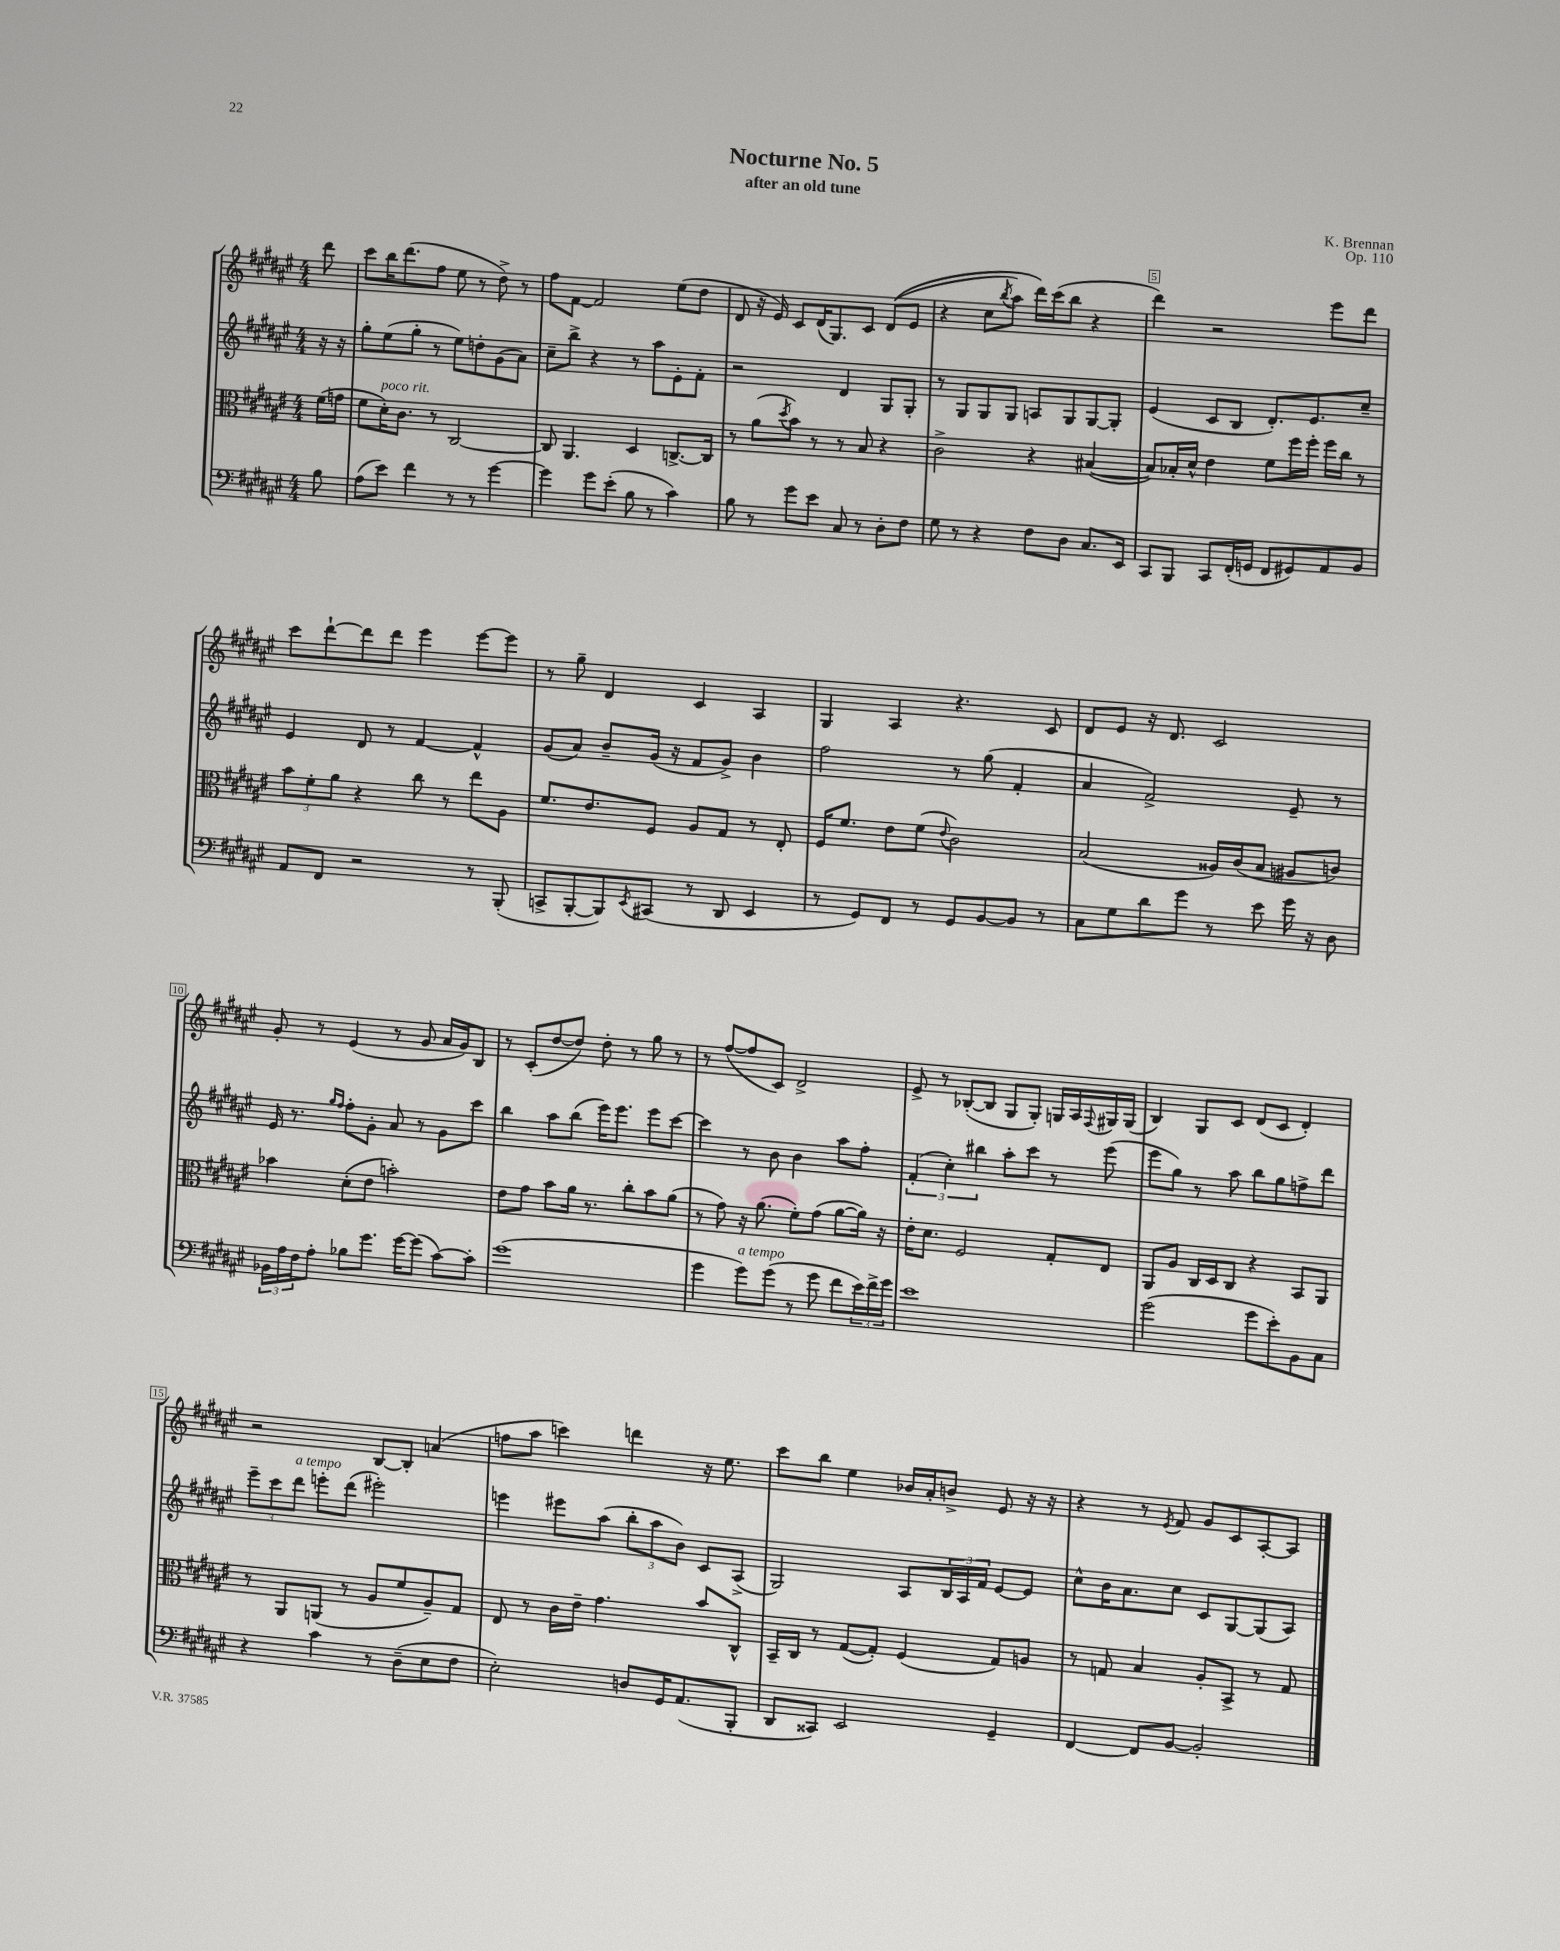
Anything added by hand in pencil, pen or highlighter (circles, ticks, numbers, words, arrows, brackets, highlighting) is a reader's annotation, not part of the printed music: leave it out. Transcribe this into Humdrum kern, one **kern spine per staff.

**kern	**kern	**kern	**kern
*staff4	*staff3	*staff2	*staff1
*clefF4	*clefC3	*clefG2	*clefG2
*k[f#c#g#d#a#e#]	*k[f#c#g#d#a#e#]	*k[f#c#g#d#a#e#]	*k[f#c#g#d#a#e#]
*M4/4	*M4/4	*M4/4	*M4/4
8B	(16f#	16r	8ddd#
.	16g	16r	.
=	=	=	=
(8A#	8f#	8gg#'	8ccc#
8e#)	16d#')	(8ee#	16bb
.	8.c#	.	(8.ddd#
4f#	.	8gg#'	.
.	8r	8r	8ff#
8r	[2C#	8ee#)	8ee#
8r	.	8dd'	8r
[4g#	.	(8g#	8dd#^)
.	.	8a#)	8r
=	=	=	=
4g#]	8C#]	8cc#~	8ff#
.	4.AA#	8bb^	[8f#
8g#	.	4r	2f#]
(8e#'	.	.	.
8B	4D#	8r	.
8r	.	8aa#	.
4c#)	[8.C^	8e#'	(8ee#
.	.	8f#'	8dd#
.	16C]	.	.
=	=	=	=
8B	8r	2r	8d#
8r	(8a#	.	16r
.	.	.	16e#)
.	8qdd#	.	.
8g#	8b)	.	8c#
8e#	8r	.	(16d#
.	.	.	8.G#)
8C#	8r	4d#	.
8r	8B	.	8c#
8D#'	4r	8G#	&((8d#
8F#	.	8G#'	8e#
=	=	=	=
8G#	2c#^	8r	4r
8r	.	8G#	.
4r	.	8G#	8cc#
.	.	.	8qbb
.	.	8G#	8aa#)
8F#	4r	8A	16ddd#&)
.	.	.	(16ccc#
8D#	.	8G#	8bb
8.C#	([4B#	[8G#	4r
.	.	8G#']	.
16EE#	.	.	.
=	=	=	=
8CC#	8B#])	(4e#	4ddd#)
8BBB	16B-'	.	.
.	16d#^^	.	.
8CC#	4e#	8c#	2r
(16FF#'	.	8B	.
16GG	.	.	.
8FF#	8f#	8.d#')	.
8GG#)	16ff#	.	.
.	16ff#'	8.e#	.
8AA#	16ff#	.	8eee#
.	16cc#	.	.
8BB	8r	8cc#~	8ddd#
=	=	=	=
8AA#	12b	4e#	8ccc#
.	12f#'	.	.
8FF#	.	.	[8ddd#`
.	12a#	.	.
2r	4r	8d#	8ddd#]
.	.	8r	8ddd#
.	8cc#	[4f#	4eee#
.	8r	.	.
8r	8ee#	4f#^^]	[8eee#
(8BBB'	8A#	.	8eee#]
=	=	=	=
8CC^	8.f#	(8g#	8r
[8BBB'	.	8a#)	8gg#~
.	8.e#	.	.
8BBB])	.	8b~	4d#
8qEE#	.	.	.
(8CC#	8F#	(16g#	.
.	.	16r	.
8r	8A#	8f#	4c#
8DD#	8G#	8g#^)	.
4EE#	8r	4b	4A#
.	8E#'	.	.
=	=	=	=
8r	16F#	2ff#	4G#
.	8.f#	.	.
8GG#)	.	.	.
8FF#	8e#	.	4A#
8r	(8f#	.	.
.	8qqe#	.	.
8GG#	2c#)	8r	4.r
[8BB	.	(8gg#	.
8BB]	.	4f#'	.
8r	.	.	8c#
=	=	=	=
8C#	(2B	4a#	8d#
8G#	.	.	8e#
8d#	.	2f#^)	16r
.	.	.	8.d#
8g#	.	.	.
8r	16A##)	.	2c#
.	(16c#	.	.
8e#	8B	.	.
16g#	8A#	8e#~	.
16r	.	.	.
8D#	8c)	8r	.
=	=	=	=
24BB-	4b-	16e#	8g#'
24A#	.	.	.
.	.	8.r	.
24F#	.	.	.
8A#'	.	.	8r
.	.	16qqgg#	.
.	.	16qqff#	.
8B-	(8d#'	8ff#'	(4e#
8.g#	8e#	8g#'	.
.	2b')	8a#	8r
[16g#	.	.	.
(8g#]	.	8r	8g#
[8c#)	.	8g#	16a#
.	.	.	16g#)
8c#']	.	8ccc#	8B
=	=	=	=
(1g#	8e#	4bb	8r
.	8g#	.	(8c#'
.	8b	8aa#	[8dd#
.	16a#	(8bb	8dd#])
.	8.r	.	.
.	.	16eee#)	8dd#'
.	.	8.eee#	.
.	8cc#'	.	8r
.	8b	8eee#	8gg#
.	(8a#	[8ccc#	8r
=	=	=	=
4g#	8r	4ccc#]	8r
.	8g#)	.	([8ff#
8g#)	16r	8r	8ff#]
.	(8.a#	.	.
(8g#	.	8b	8c#)
8r	8f#')	4b	2d#^
8g#	(8g#	.	.
8f#	[8a#	8aa#	.
24e#)	16a#])	8ff#'	.
24f#^	.	.	.
.	16r	.	.
24g#	.	.	.
=	=	=	=
1e#	16e#'	(6f#'	8e#^
.	8.d#	.	.
.	.	.	8r
.	.	6cc#')	.
.	2F#	.	([8B-'
.	.	6bb#	.
.	.	.	8B-]
.	.	8aa#'	8G#
.	.	8ccc#	8G#')
.	8G#'	8r	16G
.	.	.	16A#
.	.	.	8qqF#
.	8E#	(8eee#	16G#
.	.	.	(16G#
=	=	=	=
(2g#	8AA#	8eee#	4B)
.	8A#	8gg#)	.
.	16C#	8r	8G#
.	16D#	.	.
.	8C#	8aa#	8c#
8g#	4r	8bb	(8d#
8e#')	.	8gg#	8c#
8BB	8BB	8ff^	4d#')
8C#	8AA#	8ddd#	.
=	=	=	=
4r	8r	12eee#~	2r
.	.	12ccc#	.
.	8AA#	.	.
.	.	12ddd#	.
4c#	(8AA	8eee'	.
.	8r	(8ddd#	.
8r	8A#	2eee#')	[8B
(8D#~	8f#	.	8B']
8E#	8A#~)	.	(4a
8F#	8G#	.	.
=	=	=	=
2E#')	8E#	4eee	8ff
.	8r	.	8aa#
.	16c#	8eee#	4ccc)
.	16e#~	.	.
.	4.g#	(8aa#	.
8D	.	12bb'	4ddd
.	.	12aa#	.
16GG#	.	.	.
.	.	12b)	.
(8.AA#	.	.	.
.	8b	8c#	16r
.	.	.	8.ee#
8BBB'	8C#^^	(8A#^	.
=	=	=	=
8DD#	16BB~	2G#)	8ccc#
.	16C#	.	.
8CC##)	8r	.	8bb
2EE#	([8G#	.	4ee#
.	8G#'])	.	.
.	(4F#	8A#	16b-
.	.	.	16a#'
.	.	24B	8b^
.	.	24A#	.
.	.	24f#	.
4GG#~	8G#)	[8e#	8e#
.	8A	8e#]	16r
.	.	.	16r
=	=	=	=
[4FF#	8r	8cc#^^	4r
.	8G	16b	.
.	.	8.a#	.
8FF#]	4B	.	8r
.	.	.	8qe#
[8BB	.	8cc#	8f#
2BB']	8A#'	8c#	8g#
.	8BB^	[8G#	8c#
.	8r	(8G#]	[8A#'
.	8G	8A#)	8A#]
==	==	==	==
*-	*-	*-	*-
